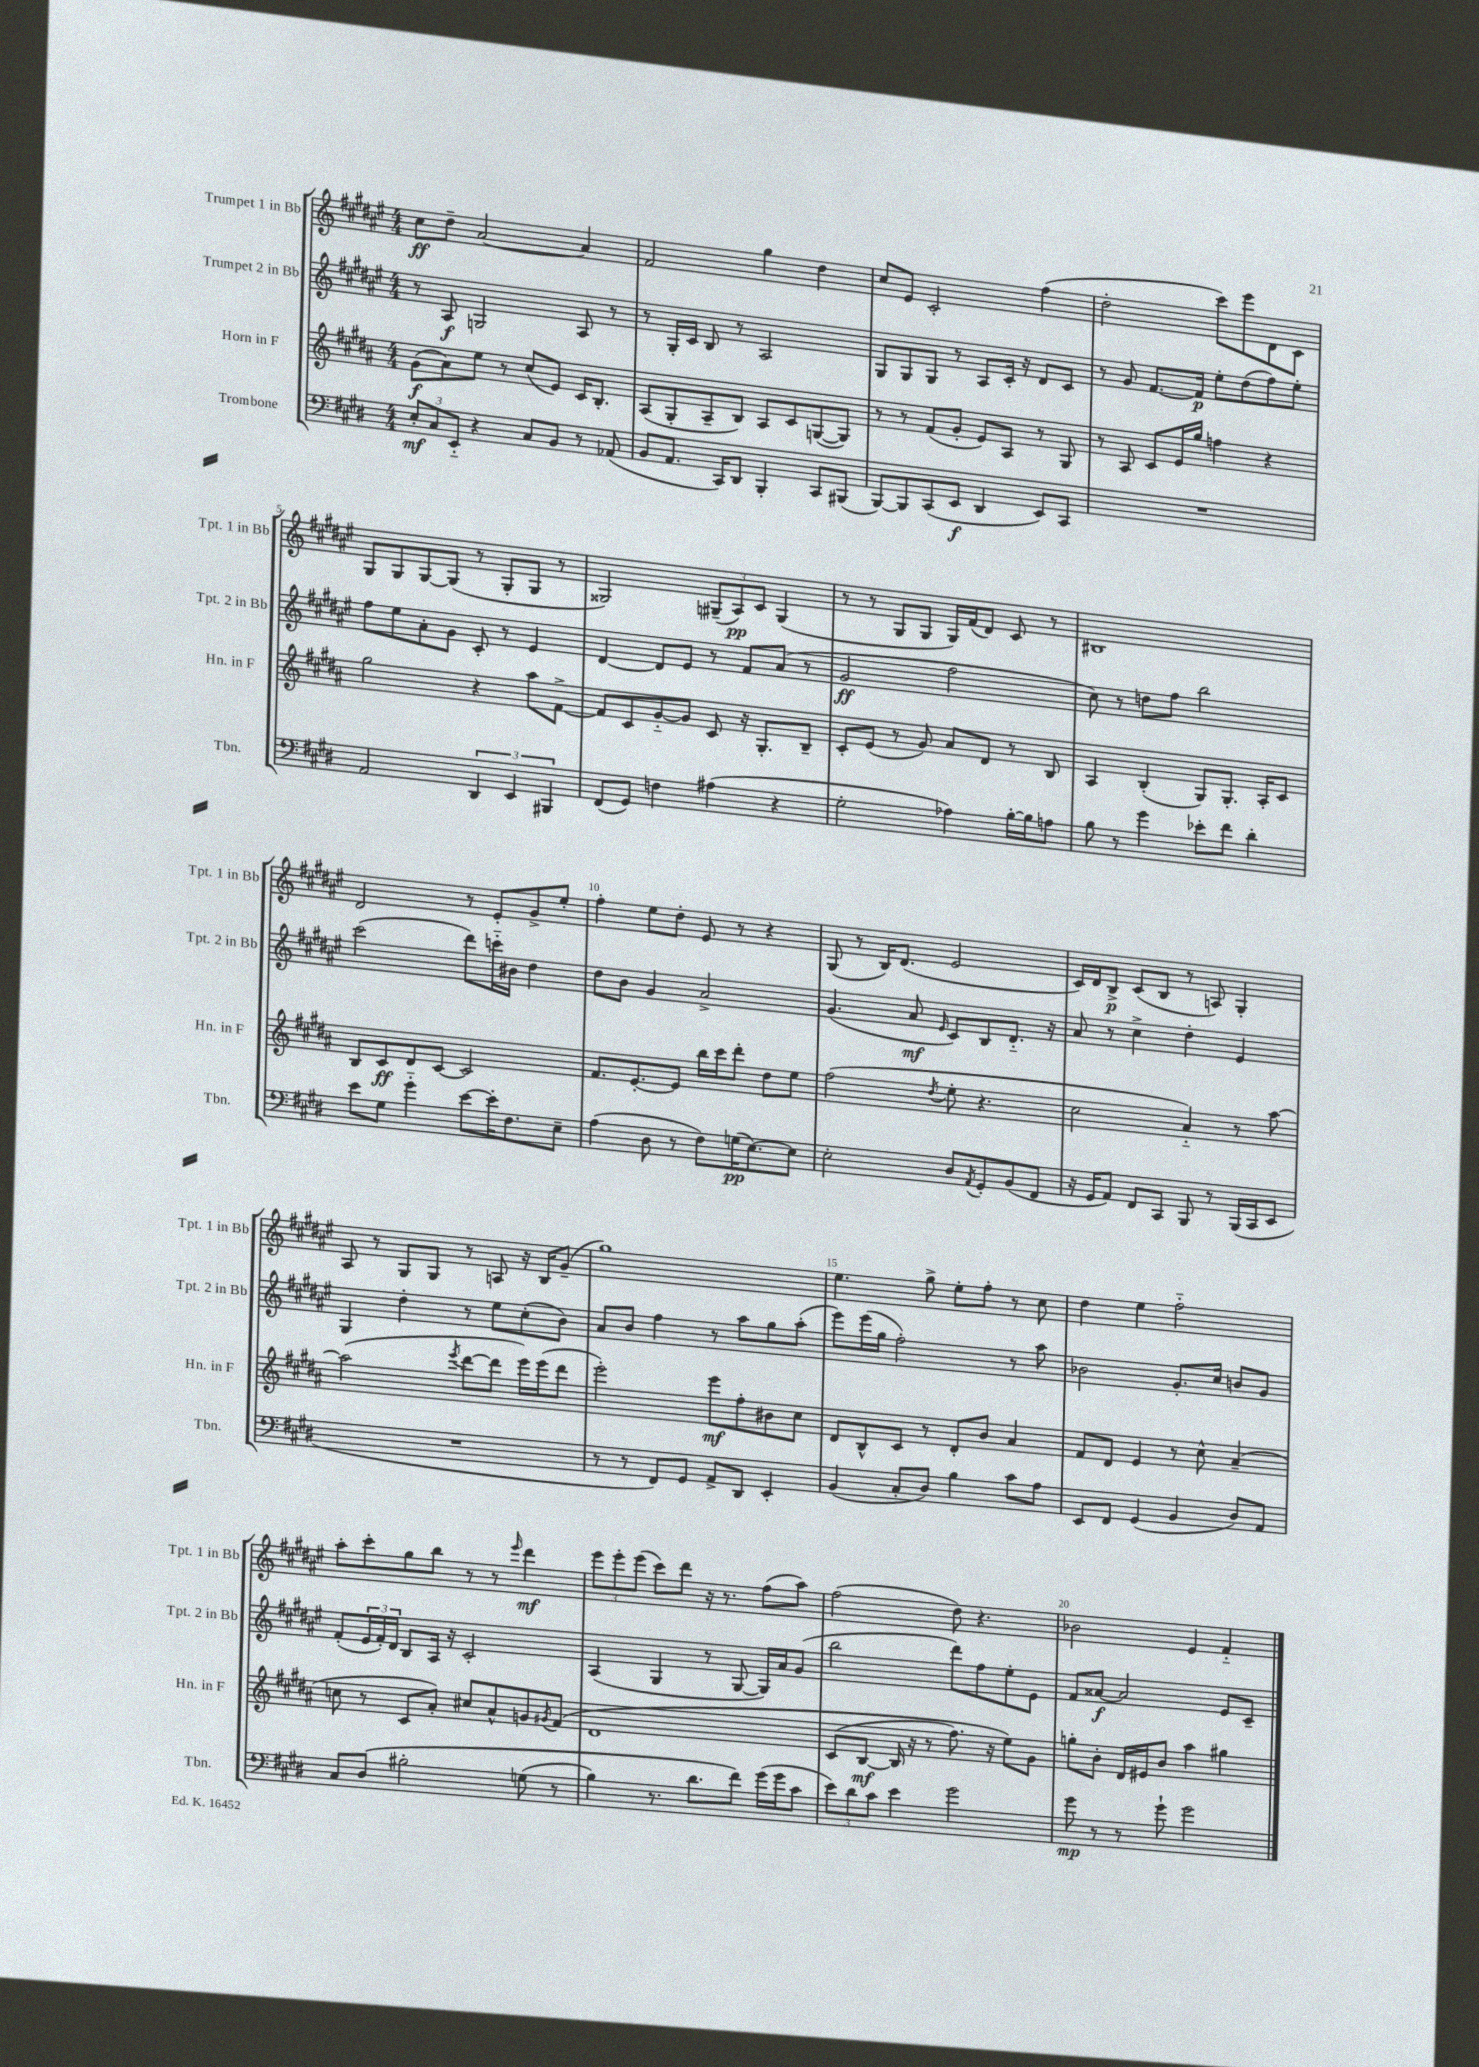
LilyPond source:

<<
\new StaffGroup <<
\new Staff = "s0" \with { instrumentName = "Trumpet 1 in Bb" shortInstrumentName = "Tpt. 1 in Bb" } {
    \clef treble \key fis \major \numericTimeSignature \time 4/4
    cis''8\ff dis''8-- ais'2~ ais'4 |
    fis'2 gis''4 dis''4 |
    cis''8 eis'8 cis'2-. fis''4( |
    dis''2-. cis'''8) eis'''8 dis'8 cis'8 |
    gis8 gis8 gis8~ gis8( r8 gis8-. gis8 r8 |
    gisis2) \tuplet 3/2 { gis8--( ais8\pp) cis'8 } gis4( |
    r8 r8 gis8 gis8 gis16) fis'16( dis'8) cis'8 r8 |
    bis1 |
    dis'2 r8 eis'8-. gis'8-> eis''8-. |
    fis''4-. eis''8 dis''8-. eis'8 r8 r4 |
    gis8( r8 b16) dis'8.( eis'2 |
    cis'16) dis'16 b8->\p cis'8( b8 r8 a8) gis4-. |
    ais8 r8 gis8 gis8 r8 a8 r16 b16 gis'8--( |
    gis''1) |
    eis''4. gis''8-> eis''8-. fis''8-. r8 cis''8 |
    dis''4 eis''4 fis''2-_ |
    ais''8-. cis'''8-. gis''8 b''8 r8 r8 \grace { eis'''16 } dis'''4\mf |
    \tuplet 3/2 { eis'''8 eis'''8-. eis'''8( } cis'''8) dis'''8 r16 r8. fis''8( ais''8) |
    fis''2( dis''8) r4. |
    bes'2 eis'4 fis'4-_ \bar "|." |
}
\new Staff = "s1" \with { instrumentName = "Trumpet 2 in Bb" shortInstrumentName = "Tpt. 2 in Bb" } {
    \clef treble \key fis \major \numericTimeSignature \time 4/4
    r8 ais8\f g2 ais8 r8 |
    r8 gis16-. cis'16 b8 r8 ais2 |
    gis8 gis8 gis8 r8 ais8 cis'16-. r16 dis'8 cis'8 |
    r8 gis'8 fis'8.~ fis'16\p eis''8-. dis''8( fis''8) eis''8-. |
    fis''8 eis''8 ais'8-. gis'8 cis'8-. r8 eis'4 |
    dis'4~ dis'8 eis'8 r8 fis'8 ais'8( r8 |
    gis'2\ff fis''2 |
    cis''8) r8 d''8 fis''8 b''2 |
    cis'''2( dis'''8) c'''16-_ bis'16 dis''4 |
    dis''8 b'8 gis'4 ais'2-> |
    gis'4.( ais'8\mf \grace { eis'16 } cis'8) b8 dis'8.-_ r16 |
    ais'8 r8 cis''4-> dis''4-. eis'4 |
    gis4 dis''4-. r8 eis''8 cis''8-.( b'8) |
    ais'8 b'8 fis''4 r8 ais''8 gis''8 ais''8-.( |
    eis'''8) eis'''16( gis''16 fis''2-.) r8 ais''8 |
    bes'2 gis'8.-. cis''16 b'8 gis'8 |
    fis'8-.( \tuplet 3/2 { eis'16 fis'16-.) dis'16 } b8 ais16 r16 cis'2-. |
    ais4( gis4 r8 gis8~ gis16) ais'16 gis'8( |
    b''2 dis'''8) fis''8 eis''8-. eis'8 |
    fis'8 aisis'8~\f aisis'2 eis'8 cis'8-- \bar "|." |
}
\new Staff = "s2" \with { instrumentName = "Horn in F" shortInstrumentName = "Hn. in F" } {
    \clef treble \key b \major \numericTimeSignature \time 4/4
    gis'8\f( ais'8) e''8 r8 cis''8( e'8) cis'16 b8.-. |
    ais8( gis8-. ais8-- b8) ais8 cis'8 g8~( g8) |
    r8 r8 fis'8( gis'8-. e'8) ais8 r8 gis8 |
    r8 ais8 cis'8 e'16 gis''16 f''4 r4 |
    gis''2 r4 ais''8 fis'8~-> |
    fis'8 cis'8 gis'8~-_ gis'8 cis'8 r16 gis8.-. b8-- |
    cis'8-. e'8( r8 gis'8) ais'8 dis'8 r8 b8 |
    ais4 b4-.( gis8) gis8.-. ais16-. cis'8 |
    b8 cis'8\ff dis'8 cis'8~ cis'2 |
    fis'8. e'8.~-. e'8 b''16 cis'''16 dis'''8-. dis''8 e''8 |
    fis''2( \acciaccatura { dis''8 } e''8-. r4. |
    cis''2 ais'4-_) r8 ais''8~ |
    ais''2( \acciaccatura { e'''8 } dis'''8~ dis'''8 e'''16) e'''16( dis'''8 |
    e'''2-.) e'''8\mf fis''8-. bis'8 cis''8 |
    dis'8 b8-^ cis'8 r8 dis'8-. b'8 ais'4 |
    fis'8 dis'8 e'4 r8 cis''8-^ ais'4--( |
    c''8 r8 cis'8 ais'8-.) cis''8 ais'8-^ g'8 \acciaccatura { gis'8 } fis'8\( |
    dis'1 |
    cis'8( b8~\mf b16 r16 r8 fis''8.) r16 e''8\) gis'8 |
    g''8-. b'8-. dis'16 eis'16 b'8 ais''4 gis''4 \bar "|." |
}
\new Staff = "s3" \with { instrumentName = "Trombone" shortInstrumentName = "Tbn." } {
    \clef bass \key e \major \numericTimeSignature \time 4/4
    \tuplet 3/2 { e8-.\mf cis8 e,8-_ } r4 cis8 b,8 r8 aes,8( |
    b,8 a,8. cis,16) dis,8 b,,4-. cis,8 bis,,8( |
    b,,8~) b,,8 cis,8( e,8\f dis,4 e,8) cis,8 |
    R1 |
    a,2 \tuplet 3/2 { dis,4 e,4 bis,,4 } |
    fis,8( gis,8) f4 ais4( r4 |
    gis2-. aes4) b16~-. b16 a8 |
    b8 r8 gis'4 ees'8-. fis'8 dis'4-. |
    e'8 gis8 gis'4-_ e'8~ e'16-. fis8. e8-- |
    a4( dis8 r8 fis8) g16\pp( e8.~) e8 |
    e2-. dis8 \acciaccatura { a,8 } gis,8-. b,8( fis,8 |
    r16 gis,16 a,8) fis,8 cis,8 b,,8 r8 b,,16( cis,16 e,8 |
    R1 |
    r8 r8 fis,8) gis,8 a,8-> dis,8 e,4-. |
    b,4( cis8-. dis8) b4 cis'8 a8 |
    e,8 fis,8 gis,4( b,4 dis8) a,8 |
    cis8 dis8\( bis2-. g8( r8 |
    b4) r8. dis'8. fis'8\) gis'16( gis'16 cis'8 |
    \tuplet 3/2 { e'8) dis'8 cis'8 } e'4 gis'2 |
    gis'8\mp r8 r8 gis'8-! gis'2 \bar "|." |
}
>>
>>
\layout { \context { \Score \override BarNumber.break-visibility = ##(#f #t #t) barNumberVisibility = #(every-nth-bar-number-visible 5) } }
